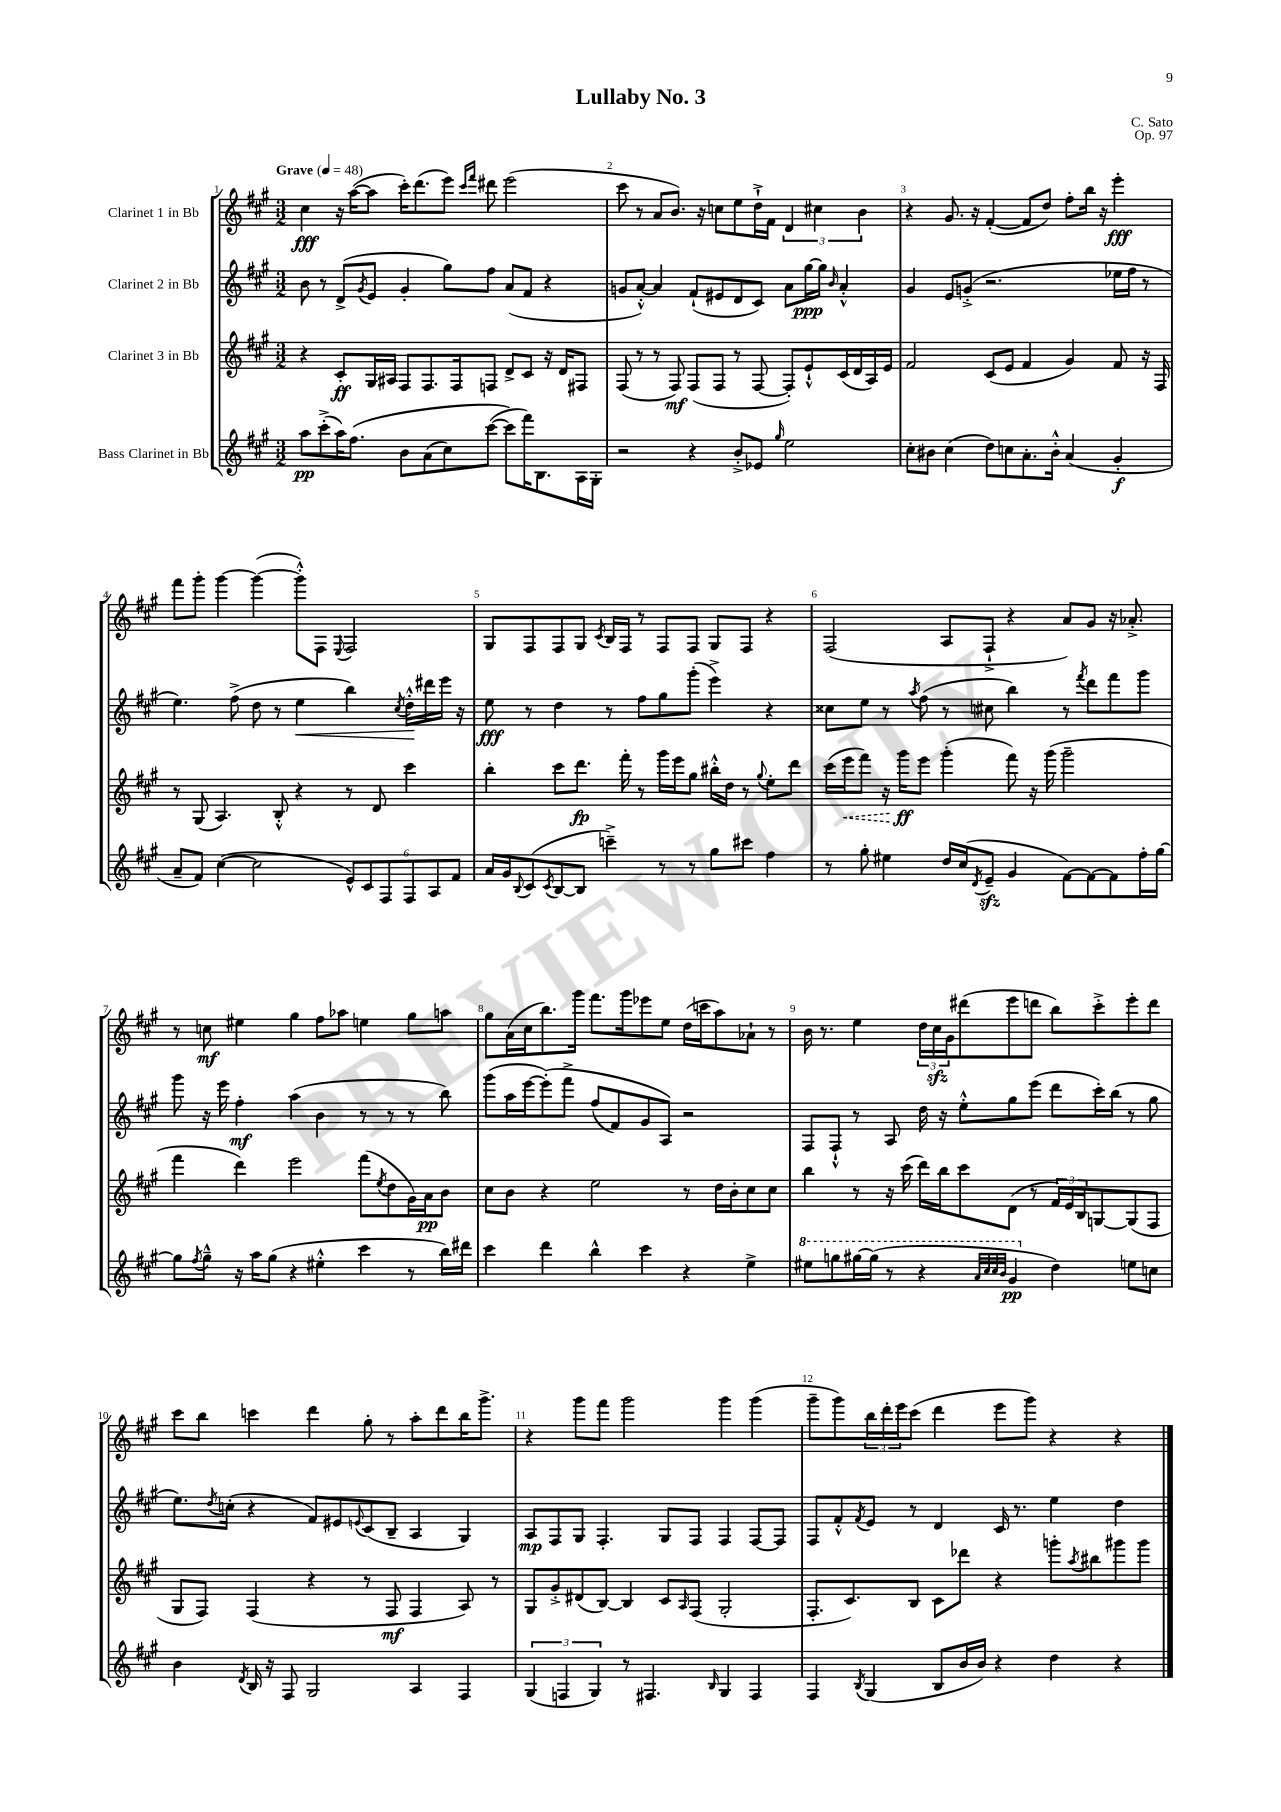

**kern	**dynam	**kern	**dynam	**kern	**dynam	**kern	**dynam
*part4	*part4	*part3	*part3	*part2	*part2	*part1	*part1
*staff4	*staff4	*staff3	*staff3	*staff2	*staff2	*staff1	*staff1
*I"Bass Clarinet in Bb	*	*I"Clarinet 3 in Bb	*	*I"Clarinet 2 in Bb	*	*I"Clarinet 1 in Bb	*
*clefG2	*	*clefG2	*	*clefG2	*	*clefG2	*
*k[f#c#g#]	*	*k[f#c#g#]	*	*k[f#c#g#]	*	*k[f#c#g#]	*
*M3/2	*	*M3/2	*	*M3/2	*	*M3/2	*
*MM48	*	*MM48	*	*MM48	*	*MM48	*
=1	=1	=1	=1	=1	=1	=1	=1
!	!	!	!	!	!	!LO:TX:a:B:t=Grave	!
8aa\L	pp	4r	.	8b\	.	4cc#\	fff
(8ccc#'^\	.	.	.	8r	.	.	.
16aa\K)	.	8c#'/L	ff	(8d^/L	.	16r	.
(8.ff#\J	.	.	.	.	.	([16aa\KL	.
.	.	.	.	8qg#/	.	.	.
.	.	16G#/L	.	8e/J	.	8aa\J]	.
.	.	16A#X/JJ	.	.	.	.	.
8b\L	.	8F#/L	.	4g#'/	.	16ccc#'\KL)	.
.	.	.	.	.	.	(8.ddd\	.
(8a\	.	8.F#/	.	.	.	.	.
8cc#\)	.	.	.	8gg#\L)	.	8eee\J)	.
.	.	16F#/k	.	.	.	.	.
.	.	.	.	.	.	16qqccc#/LL	.
.	.	.	.	.	.	16qqfff#/JJ	.
([8ccc#\J	.	8Fn/J	.	8ff#\J	.	8ddd#X\	.
8ccc#\L])	.	8d^/L	.	(8a/L	.	(2eee\	.
16fff#\K)	.	8c#/J	.	8f#/J	.	.	.
8.B\	.	.	.	.	.	.	.
.	.	16r	.	4r	.	.	.
.	.	16d/KL	.	.	.	.	.
16A\L	.	8F#X/J	.	.	.	.	.
16G#'\JJ	.	.	.	.	.	.	.
=2	=2	=2	=2	=2	=2	=2	=2
2r	.	(8F#/	.	8gn/L	.	8ccc#\	.
.	.	8r	.	[8a'^^/J)	.	8r	.
.	.	8r	.	4a/]	.	8a/L	.
.	.	8F#/)	mf	.	.	8.b/J)	.
4r	.	(8F#/L	.	(8f#`/L	.	.	.
.	.	.	.	.	.	16r	.
.	.	8F#/J	.	8e#X/	.	8ccn\L	.
8b'^/L	.	8r	.	8d/	.	8ee\	.
8e-X/J	.	[8F#/	.	8c#/J)	.	16dd`^\L	.
.	.	.	.	.	.	16f#\JJ	.
16qqgg#/	.	.	.	.	.	.	.
2ee\	.	8F#'/L])	.	8a\L	.	6d/	.
.	.	8e`^^/	.	[16gg#\L	ppp	.	.
.	.	.	.	.	.	6cc#X\	.
.	.	.	.	16gg#\JJ]	.	.	.
.	.	.	.	16qqb/	.	.	.
.	.	(16c#/L	.	4a'^^/	.	.	.
.	.	16d/	.	.	.	.	.
.	.	.	.	.	.	6b\	.
.	.	16A/)	.	.	.	.	.
.	.	16e/JJ	.	.	.	.	.
=3	=3	=3	=3	=3	=3	=3	=3
8cc#'\L	.	2f#/	.	4g#/	.	4r	.
8b#X\J	.	.	.	.	.	.	.
(4cc#\	.	.	.	8e/L	.	8.g#/	.
.	.	.	.	(8gn'^/J	.	.	.
.	.	.	.	.	.	16r	.
8dd\L)	.	(8c#/L	.	2.r	.	([4f#'/	.
8ccn\	.	8e/J	.	.	.	.	.
8.a'\	.	4f#/	.	.	.	8f#/L]	.
.	.	.	.	.	.	8dd/J)	.
16b#'^^\Jk	.	.	.	.	.	.	.
(4a/	.	4g#/)	.	.	.	8ff#'\L	.
.	.	.	.	.	.	16bb\Jk	.
.	.	.	.	.	.	16r	.
4g#'/	f	8f#/	.	16ee-X\LL	.	4eee'\	fff
.	.	.	.	16ff#\JJ	.	.	.
.	.	16r	.	8r	.	.	.
.	.	16F#/	.	.	.	.	.
!!LO:LB:g=z
=4	=4	=4	=4	=4	=4	=4	=4
8a~/L	.	8r	.	4.ee\)	.	8fff#\L	.
8f#/J)	.	(8G#/	.	.	.	8ggg#'\J	.
([4cc#\	.	4.A/)	.	.	.	[4ggg#\	.
.	.	.	.	(8ff#^\	.	.	.
2cc#\]	.	.	.	8dd\	.	(4ggg#\_	.
.	.	8B'^^/	.	8r	.	.	.
!	!	!	!	!	!LO:HP:b	!	!
.	.	4r	.	4ee\	<	8ggg#'^^\L])	.
.	.	.	.	.	.	8F#\J	.
.	.	.	.	.	.	8qqE/	.
12e^^/L)	.	8r	.	4bb\)	.	2F#/	.
12c#/	.	.	.	.	.	.	.
.	.	8d/	.	.	.	.	.
12F#/	.	.	.	.	.	.	.
.	.	.	.	8qcc#/	.	.	.
12F#/	.	4ccc#\	.	16dd'^^\LL	.	.	.
.	.	.	.	16ddd#X\	[	.	.
12A/	.	.	.	.	.	.	.
.	.	.	.	16eee\JJ	.	.	.
12f#/J	.	.	.	.	.	.	.
.	.	.	.	16r	.	.	.
=5	=5	=5	=5	=5	=5	=5	=5
16a/LL	.	4bb'\	.	8ee\	fff	8G#/L	.
16g#/J	.	.	.	.	.	.	.
8qqB/	.	.	.	.	.	.	.
(8c#/	.	.	.	8r	.	8F#/	.
8qc#/	.	.	.	.	.	.	.
[8B/	.	8ccc#\L	.	4dd\	.	8F#/	.
8B/J]	.	8.ddd\J	fp	.	.	8G#/J	.
.	.	.	.	.	.	8qc#/	.
4cccn~^\)	.	.	.	8r	.	16B/LL	.
.	.	16fff#'\	.	.	.	16F#/JJ	.
.	.	8r	.	8ff#\L	.	8r	.
8r	.	16ggg#\LL	.	8gg#\	.	8F#/L	.
.	.	16eee\J	.	.	.	.	.
8r	.	8gg#\J	.	(8ggg#'\J	.	8F#/J	.
8gg#\L	.	16bb#X'^^\LL	.	4eee^\)	.	8G#/L	.
.	.	16dd\JJ	.	.	.	.	.
8ccc#X\J	.	8r	.	.	.	8F#/J	.
.	.	8qqgg#/	.	.	.	.	.
4ff#\	.	8ee'\L	.	4r	.	4r	.
.	.	8ddd\J	.	.	.	.	.
=6	=6	=6	=6	=6	=6	=6	=6
8r	.	(16ccc#\LL	.	8cc##X\L	.	(2F#/	.
!	!	!	!LO:HP:b	!	!	!	!
.	.	16eee\J	<	.	.	.	.
8gg#'\	.	8fff#\J)	.	8ee\J	.	.	.
4ee#X\	.	16r	.	8r	.	.	.
.	.	16ggg#\KL	ff	.	.	.	.
.	.	.	.	8qaa/	.	.	.
.	.	8eee\J	[	(8ff#\	.	.	.
16dd/LL	.	(4ggg#'\	.	8r	.	8A/L	.
(16cc#/J	.	.	.	.	.	.	.
8qd/	.	.	.	.	.	.	.
8ezz~/J	.	.	.	8cc#X\	.	8F#`^/J	.
4g#/	.	8fff#\)	.	4bb\)	.	4r	.
.	.	16r	.	.	.	.	.
.	.	(16ggg#\	.	.	.	.	.
[8f#\L)	.	2ggg#~\	.	8r	.	8a/L)	.
.	.	.	.	8qfff#/	.	.	.
8f#\_	.	.	.	8ddd\L	.	8g#/J	.
8f#\]	.	.	.	8fff#\	.	16r	.
.	.	.	.	.	.	8.a-X'^/	.
16ff#'\L	.	.	.	8ggg#\J	.	.	.
[16gg#\JJ	.	.	.	.	.	.	.
!!LO:LB:g=z
=7	=7	=7	=7	=7	=7	=7	=7
8gg#\L]	.	4fff#\	.	8ggg#\	.	8r	.
8qff#/	.	.	.	.	.	.	.
8gg#~^^\J	.	.	.	16r	.	8ccn\	mf
.	.	.	.	16eee\	.	.	.
16r	.	4ddd\)	.	4ff#'\	mf	4ee#X\	.
16aa\KL	.	.	.	.	.	.	.
(8gg#\J	.	.	.	.	.	.	.
4r	.	2eee\	.	(4aa\	.	4gg#\	.
4ee#X'^^\	.	.	.	4b\	.	8ff#\L	.
.	.	.	.	.	.	8aa-X\J	.
4ccc#\	.	(8fff#\L	.	8r	.	4een\	.
.	.	8qee/	.	.	.	.	.
.	.	8dd\	.	8r	.	.	.
8r	.	16g#\L)	.	8r	.	8gg#\L	.
.	.	16a\J	pp	.	.	.	.
16bb\LL)	.	8b\J	.	8bb\)	.	8aan\J	.
16ddd#X\JJ	.	.	.	.	.	.	.
=8	=8	=8	=8	=8	=8	=8	=8
4ccc#\	.	8cc#\L	.	(8ggg#\L	.	8gg#\L	.
.	.	8b\J	.	16aa\L	.	(16a\L	.
.	.	.	.	[16eee\J	.	16cc#\J	.
4ddd\	.	4r	.	(8eee'\])	.	8.bb\)	.
.	.	.	.	8fff#^\J	.	.	.
.	.	.	.	.	.	16ggg#\Jk	.
4bb^^\	.	2ee\	.	(8ff#/L	.	8.fff#\L	.
.	.	.	.	8f#/)	.	.	.
.	.	.	.	.	.	16ggg#\k	.
4ccc#\	.	.	.	8g#/	.	8eee-X\	.
.	.	.	.	8A/J)	.	8ee\J	.
4r	.	8r	.	2r	.	(16dd\LL	.
.	.	.	.	.	.	16cccn\J	.
.	.	16dd\LL	.	.	.	8aa\)	.
.	.	16b'\J	.	.	.	.	.
4ee^\	.	8cc#\	.	.	.	8a-X`\J	.
.	.	8cc#\J	.	.	.	8r	.
=9	=9	=9	=9	=9	=9	=9	=9
*8va	*	*	*	*	*	*	*
8eee#X\L	.	4bb\	.	8F#/L	.	16b\	.
.	.	.	.	.	.	8.r	.
8gggn\	.	.	.	8F#`^^/J	.	.	.
[16ggg#X\L	.	8r	.	8r	.	4ee\	.
(16ggg#\JJ]	.	.	.	.	.	.	.
8r	.	16r	.	8A/	.	.	.
.	.	(16ccc#\	.	.	.	.	.
4r	.	16ddd\LL)	.	16dd\	.	24dd\LL	.
.	.	.	.	.	.	24cc#zz\	.
.	.	16bb\J	.	16r	.	.	.
.	.	.	.	.	.	24g#\J	.
.	.	8ccc#\	.	8ee'^^\L	.	(8ddd#X\	.
32qqaa/LLL	.	.	.	.	.	.	.
32qqccc#/	.	.	.	.	.	.	.
32qqccc#/	.	.	.	.	.	.	.
32qqbb/JJJ	.	.	.	.	.	.	.
4gg#/	pp	(8d\J	.	8gg#\	.	8eee\	.
.	.	8r	.	(8eee\J	.	8dddn\J	.
*X8va	*	*	*	*	*	*	*
4dd\)	.	24f#/LL)	.	8ddd\L	.	8bb\L)	.
.	.	24e/	.	.	.	.	.
.	.	24B/J	.	.	.	.	.
.	.	[8Gn/	.	16ccc#'\L)	.	8ccc#'^\	.
.	.	.	.	(16bb\JJ	.	.	.
8een\L	.	(8G/]	.	8r	.	8eee'\	.
8ccn\J	.	8F#/J	.	8gg#\	.	8ddd\J	.
!!LO:LB:g=z
=10	=10	=10	=10	=10	=10	=10	=10
4b\	.	8G#/L	.	8.ee\L)	.	8ccc#\L	.
.	.	8F#/J)	.	.	.	8bb\J	.
.	.	.	.	8qdd/	.	.	.
.	.	.	.	(16ccn'\Jk	.	.	.
8qd/	.	.	.	.	.	.	.
16B/	.	(4F#/	.	4r	.	4cccn\	.
16r	.	.	.	.	.	.	.
8F#/	.	.	.	.	.	.	.
2G#/	.	4r	.	8f#/L)	.	4ddd\	.
.	.	.	.	8e#X/	.	.	.
.	.	.	.	8qqen/	.	.	.
.	.	8r	.	(8c#/	.	8gg#'\	.
.	.	8F#/	mf	8B~/J	.	8r	.
4A/	.	4F#/	.	4A/	.	8aa'\L	.
.	.	.	.	.	.	8ddd\	.
4F#/	.	8A/)	.	4G#/)	.	16bb\K	.
.	.	.	.	.	.	8.ggg#^\J	.
.	.	8r	.	.	.	.	.
=11	=11	=11	=11	=11	=11	=11	=11
(6G#/	.	8G#/L	.	8A/L	mp	4r	.
.	.	8g#'^/	.	8F#/	.	.	.
6Fn/	.	.	.	.	.	.	.
.	.	(8d#X/	.	8G#/J	.	8ggg#\L	.
6G#/)	.	.	.	.	.	.	.
.	.	[8B/J)	.	4.F#'/	.	8fff#\J	.
8r	.	4B/]	.	.	.	2ggg#\	.
4.F#X/	.	.	.	.	.	.	.
.	.	8c#/L	.	8G#/L	.	.	.
.	.	16qqA/	.	.	.	.	.
.	.	(8F#/J	.	8F#/J	.	.	.
16qqB/	.	.	.	.	.	.	.
4G#/	.	2G#'/	.	4F#/	.	4ggg#\	.
4F#/	.	.	.	[8F#/L	.	(4ggg#\	.
.	.	.	.	8F#/J]	.	.	.
=12	=12	=12	=12	=12	=12	=12	=12
4F#/	.	8.F#'/L	.	8F#/L	.	8ggg#~\L	.
.	.	.	.	8f#'^^/	.	8ggg#\)	.
.	.	8.c#/)	.	.	.	.	.
8qB/	.	.	.	8qf#/	.	.	.
(4G#/	.	.	.	8e/J	.	24bb\L	.
.	.	.	.	.	.	24ddd'\	.
.	.	.	.	.	.	24eee\J	.
.	.	8B/J	.	8r	.	(8ccc#\J	.
8B/L	.	8c#\L	.	4d/	.	4ddd\	.
16b/L	.	8ddd-X\J	.	.	.	.	.
16b/JJ)	.	.	.	.	.	.	.
4r	.	4r	.	16c#/	.	8eee\L	.
.	.	.	.	8.r	.	.	.
.	.	.	.	.	.	8ggg#\J)	.
4dd\	.	8gggn'\L	.	4ee\	.	4r	.
.	.	8qaa/	.	.	.	.	.
.	.	8bb#X\	.	.	.	.	.
4r	.	8ggg#X\	.	4dd\	.	4r	.
.	.	8ggg#\J	.	.	.	.	.
==	==	==	==	==	==	==	==
*-	*-	*-	*-	*-	*-	*-	*-
